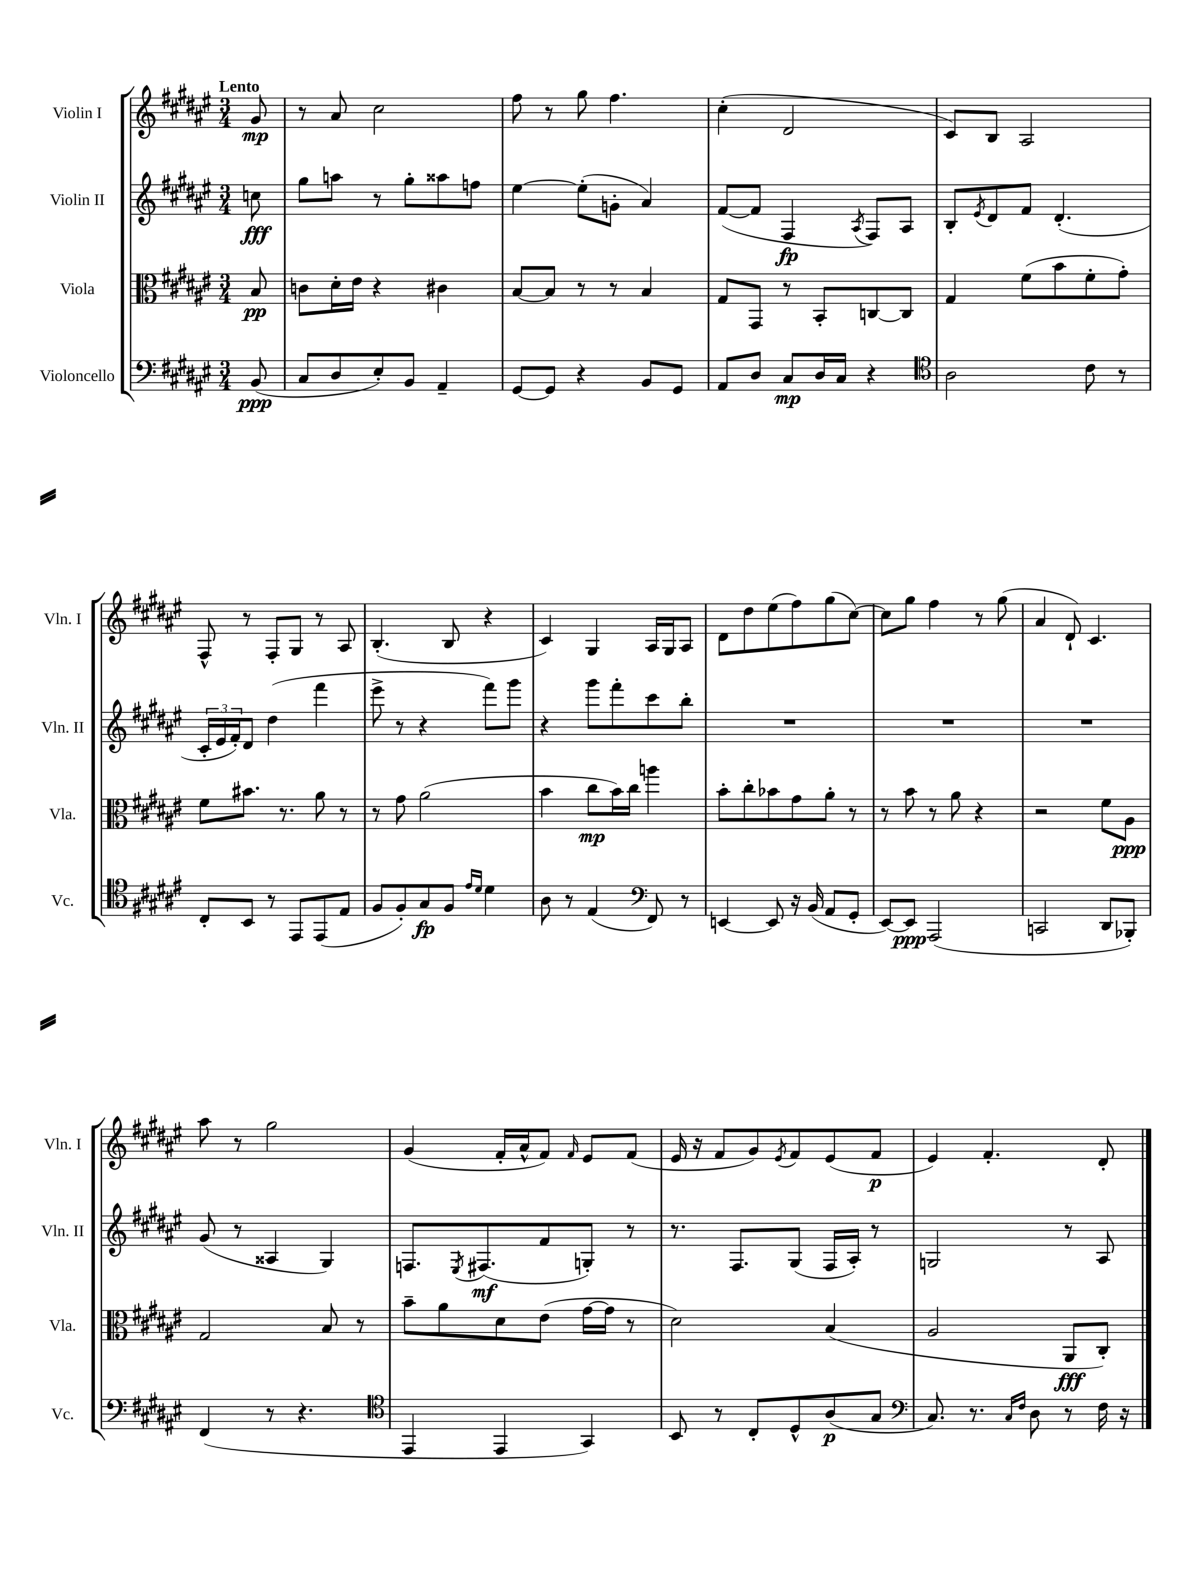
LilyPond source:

<<
\new StaffGroup <<
\new Staff = "s0" \with { instrumentName = "Violin I" shortInstrumentName = "Vln. I" } {
    \clef treble \key fis \major \numericTimeSignature \time 3/4 \partial 8 \tempo "Lento"
    gis'8\mp |
    r8 ais'8 cis''2 |
    fis''8 r8 gis''8 fis''4. |
    cis''4-.( dis'2 |
    cis'8) b8 ais2 |
    fis8-^ r8 fis8-. gis8 r8 ais8 |
    b4.-.( b8 r4 |
    cis'4) gis4 ais16 gis16 ais8 |
    dis'8 dis''8 eis''8( fis''8) gis''8( cis''8~) |
    cis''8 gis''8 fis''4 r8 gis''8( |
    ais'4 dis'8-!) cis'4. |
    ais''8 r8 gis''2 |
    gis'4( fis'16-. ais'16-^ fis'8) \grace { fis'16 } eis'8 fis'8( |
    eis'16 r16 fis'8 gis'8) \acciaccatura { eis'8 } fis'8 eis'8( fis'8\p |
    eis'4) fis'4.-. dis'8-. \bar "|." |
}
\new Staff = "s1" \with { instrumentName = "Violin II" shortInstrumentName = "Vln. II" } {
    \clef treble \key fis \major \numericTimeSignature \time 3/4 \partial 8
    c''8\fff |
    gis''8 a''8 r8 gis''8-. aisis''8 f''8 |
    eis''4~ eis''8-.( g'8-. ais'4) |
    fis'8~( fis'8 fis4\fp \acciaccatura { ais8 } fis8) ais8 |
    b8-. \acciaccatura { eis'8 } dis'8 fis'8 dis'4.-.( |
    \tuplet 3/2 { cis'16-. eis'16 fis'16-.) } dis'8 dis''4( fis'''4 |
    eis'''8-> r8 r4 fis'''8) gis'''8 |
    r4 gis'''8 fis'''8-. cis'''8 b''8-. |
    R2. |
    R2. |
    R2. |
    gis'8( r8 aisis4 gis4) |
    f8. \acciaccatura { eis8 } fis8.\mf( fis'8 g8-.) r8 |
    r8. fis8. gis8( fis16 ais16-.) r8 |
    g2 r8 ais8 \bar "|." |
}
\new Staff = "s2" \with { instrumentName = "Viola" shortInstrumentName = "Vla." } {
    \clef alto \key fis \major \numericTimeSignature \time 3/4 \partial 8
    b8\pp |
    c'8 dis'16-. eis'16 r4 cis'4 |
    b8~ b8 r8 r8 b4 |
    gis8 gis,8 r8 b,8-. c8~ c8 |
    gis4 fis'8( b'8 fis'8-. gis'8-.) |
    fis'8 bis'8. r8. ais'8 r8 |
    r8 gis'8 ais'2( |
    b'4 cis''8\mp b'16) cis''16 a''4 |
    b'8-. cis''8-. bes'8 gis'8 ais'8-. r8 |
    r8 b'8 r8 ais'8 r4 |
    r2 fis'8 ais8\ppp |
    gis2 b8 r8 |
    b'8-- ais'8 dis'8 eis'8( gis'16~ gis'16 r8 |
    dis'2) b4( |
    ais2 ais,8\fff cis8-.) \bar "|." |
}
\new Staff = "s3" \with { instrumentName = "Violoncello" shortInstrumentName = "Vc." } {
    \clef bass \key fis \major \numericTimeSignature \time 3/4 \partial 8
    b,8\ppp( |
    cis8 dis8 eis8-.) b,8 ais,4-- |
    gis,8~ gis,8 r4 b,8 gis,8 |
    ais,8 dis8 cis8\mp dis16 cis16 r4 |
    \clef tenor ais2 cis'8 r8 |
    cis8-. b,8 r8 eis,8 eis,8( eis8 |
    fis8 fis8-.) gis8\fp fis8 \grace { eis'16 dis'16 } dis'4 |
    ais8 r8 eis4( \clef bass fis,8) r8 |
    e,4~ e,8 r16 b,16( ais,8 gis,8-. |
    eis,8~) eis,8\ppp ais,,2( |
    c,2 dis,8 bes,,8-.) |
    fis,4( r8 r4. |
    \clef tenor eis,4 eis,4 gis,4) |
    b,8 r8 cis8-. dis8-^ ais8\p( gis8 |
    \clef bass cis8.) r8. \grace { cis16 fis16 } dis8 r8 fis16 r16 \bar "|." |
}
>>
>>
\layout { \context { \Score \remove "Bar_number_engraver" } }
